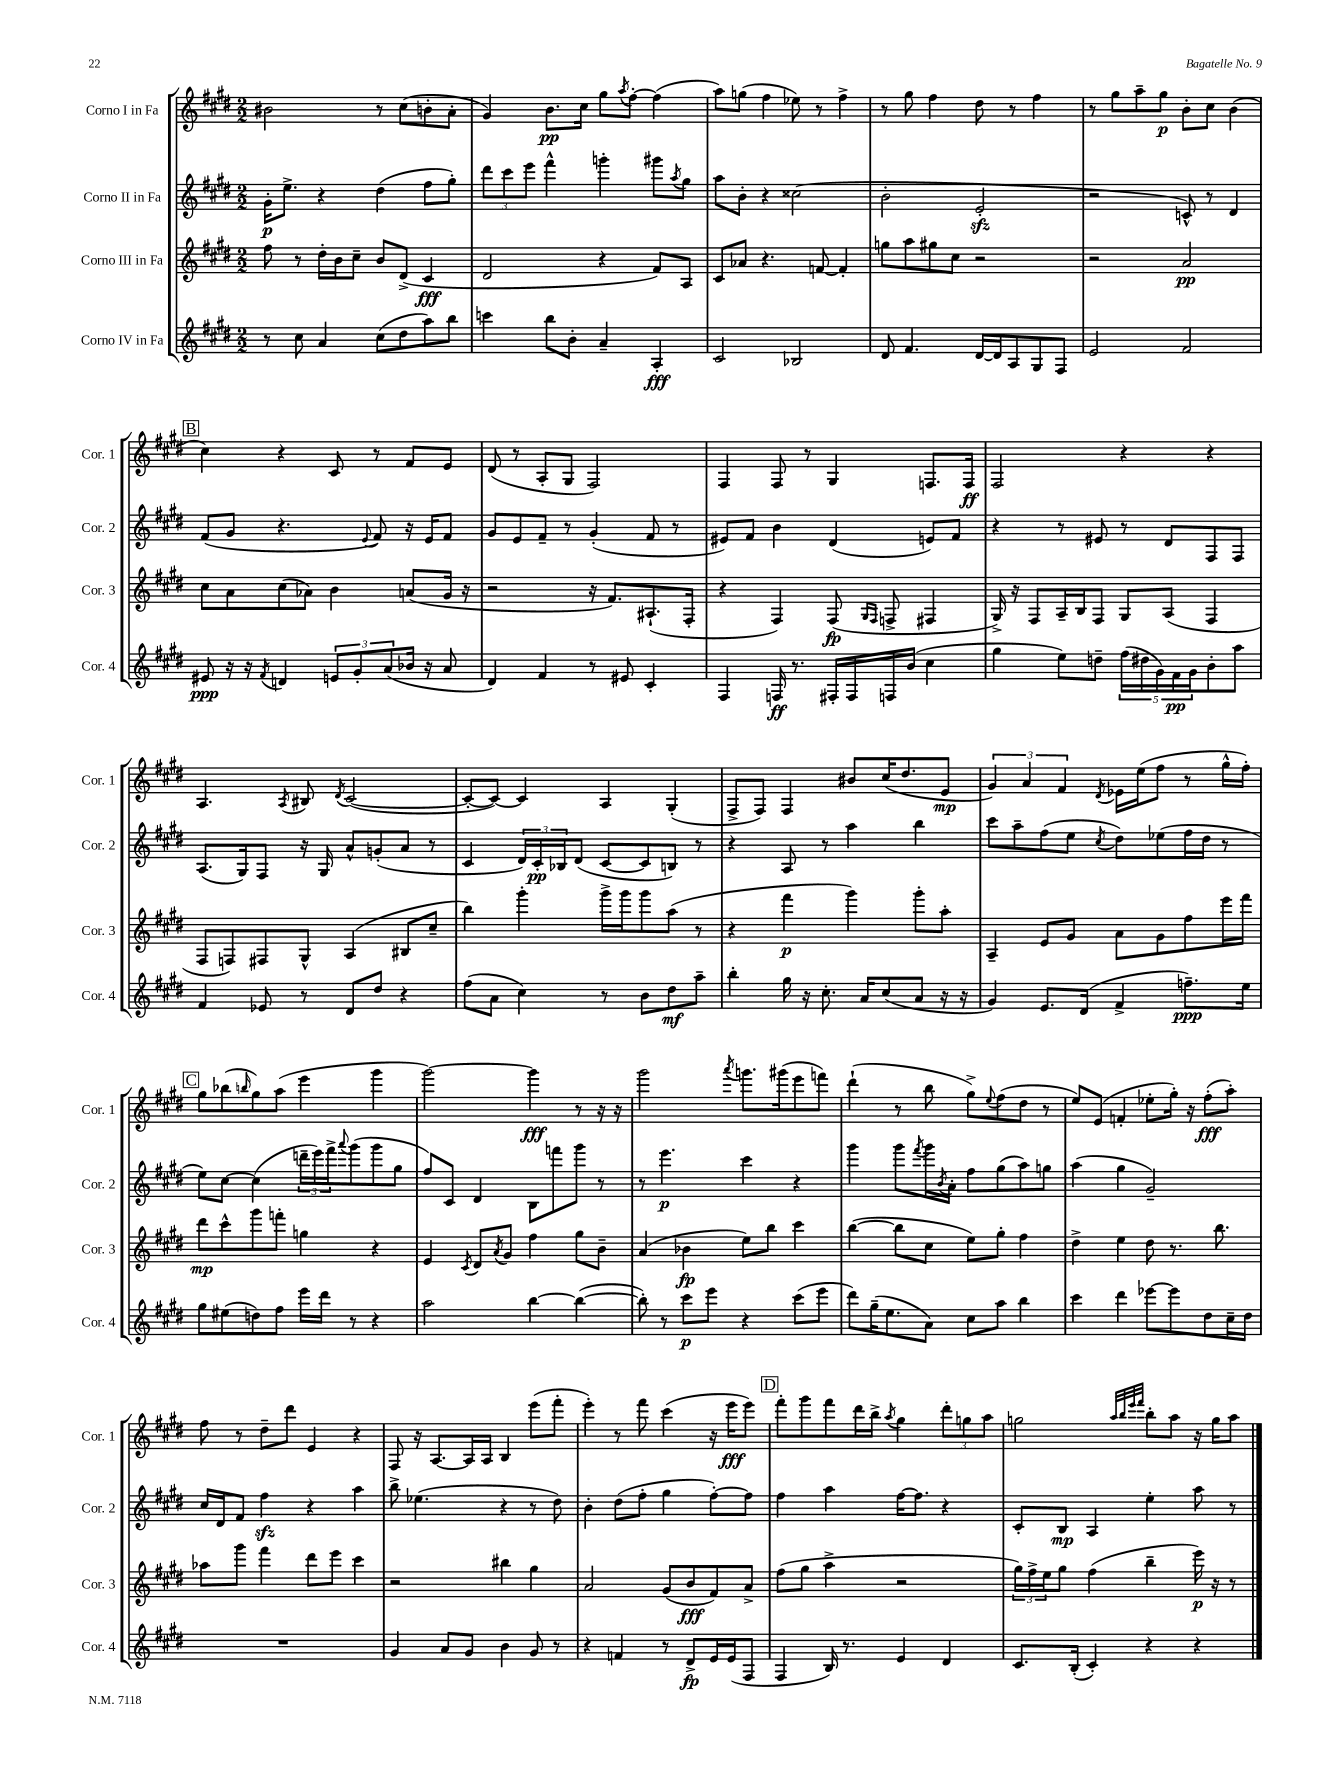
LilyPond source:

<<
\new StaffGroup <<
\new Staff = "s0" \with { instrumentName = "Corno I in Fa" shortInstrumentName = "Cor. 1" } {
    \clef treble \key e \major \numericTimeSignature \time 2/2
    bis'2 r8 cis''8( b'8-. a'8-. |
    gis'4) b'8.\pp cis''16 gis''8 \acciaccatura { a''8 } fis''8~-. fis''4( |
    a''8) g''8( fis''4 ees''8) r8 fis''4-> |
    r8 gis''8 fis''4 dis''8 r8 fis''4 |
    r8 gis''8 a''8-- gis''8\p b'8-. cis''8 b'4( |
    \mark \markup { \box "B" } cis''4) r4 cis'8 r8 fis'8 e'8 |
    dis'8( r8 a8-. gis8 fis2) |
    fis4 fis8 r8 gis4 f8. f16\ff |
    fis2 r4 r4 |
    a4. \acciaccatura { a8 } bis8 \acciaccatura { dis'8 } cis'2~( |
    cis'8~-. cis'8~) cis'4 a4 gis4-.( |
    fis8-> fis8) fis4 bis'8 cis''16( dis''8. e'8\mp |
    \tuplet 3/2 { gis'4) a'4 fis'4 } \acciaccatura { dis'8 } ees'16 e''16( fis''8 r8 gis''16-^ fis''16-.) |
    \mark \markup { \box "C" } gis''8 bes''8( \grace { b''16 } gis''8) a''8( e'''4 gis'''4 |
    gis'''2~) gis'''4\fff r8 r16 r16 |
    gis'''2 \acciaccatura { a'''8 } g'''8. gis'''16( e'''8 f'''8) |
    dis'''4-!( r8 b''8 gis''8->) \appoggiatura { e''8 } fis''8( dis''8 r8 |
    e''8) e'8( f'4-. ees''8-. gis''16-.) r16 fis''8-.\fff( a''8-.) |
    fis''8 r8 dis''8-- dis'''8 e'4 r4 |
    fis8 r16 a8.~ a16 a16 b4 e'''8( fis'''8-. |
    e'''4-.) r8 fis'''8 cis'''4( r16 e'''16\fff e'''8) |
    \mark \markup { \box "D" } fis'''8-. gis'''8 fis'''8 dis'''16 b''16-> \acciaccatura { a''8 } gis''4 \tuplet 3/2 { dis'''8-. g''8 a''8 } |
    g''2 \grace { a''32 b''32 e'''32 fis'''32 } b''8-. a''8 r16 g''16 a''8 \bar "|." |
}
\new Staff = "s1" \with { instrumentName = "Corno II in Fa" shortInstrumentName = "Cor. 2" } {
    \clef treble \key e \major \numericTimeSignature \time 2/2
    gis'16-.\p e''8.-> r4 dis''4( fis''8 gis''8-.) |
    \tuplet 3/2 { dis'''8 cis'''8 e'''8 } fis'''4-^ g'''4-. gis'''8 \acciaccatura { a''8 } gis''8 |
    a''8 b'8-. r4 cisis''2( |
    b'2-. e'2-.\sfz |
    r2 c'8-^) r8 dis'4 |
    \mark \markup { \box "B" } fis'8( gis'8 r4. \appoggiatura { e'8 } fis'8) r16 e'16 fis'8 |
    gis'8 e'8 fis'8-- r8 gis'4-.( fis'8 r8 |
    eis'8) fis'8 b'4 dis'4( e'8) fis'8 |
    r4 r8 eis'8 r8 dis'8 fis8 fis8 |
    a8.( gis16) fis8 r16 gis16 a'8-^ g'8-.( a'8 r8 |
    cis'4 \tuplet 3/2 { dis'16) cis'16-.\pp bes16 } dis'8( cis'8~ cis'8 b8) r8 |
    r4 a8 r8 a''4 b''4 |
    cis'''8 a''8-- fis''8( e''8 \acciaccatura { cis''8 } dis''8) ees''8( fis''16 dis''16 r8 |
    \mark \markup { \box "C" } e''8) cis''8~ cis''4( \tuplet 3/2 { d'''16-- e'''16) fis'''16-> } \appoggiatura { a'''8 } gis'''8( gis'''8 gis''8 |
    fis''8) cis'8 dis'4 b8 f'''8 gis'''8 r8 |
    r8 e'''4.\p cis'''4 r4 |
    gis'''4 gis'''8 \acciaccatura { fis'''8 } gis'''16 \acciaccatura { b'8 } a'16-. fis''8 gis''8( a''8) g''8 |
    a''4( gis''4 gis'2--) |
    cis''16 dis'16 fis'8 fis''4\sfz r4 a''4 |
    b''8-> ees''4.( r4 r8 dis''8) |
    b'4-. dis''8( fis''8-. gis''4 fis''8~-.) fis''8 |
    \mark \markup { \box "D" } fis''4 a''4 fis''16~ fis''8. r4 |
    cis'8-. b8\mp a4 e''4-. a''8 r8 \bar "|." |
}
\new Staff = "s2" \with { instrumentName = "Corno III in Fa" shortInstrumentName = "Cor. 3" } {
    \clef treble \key e \major \numericTimeSignature \time 2/2
    fis''8 r8 dis''16-. b'16 cis''8-- b'8 dis'8->( cis'4\fff |
    dis'2 r4 fis'8) a8 |
    cis'8 aes'8 r4. f'8~ f'4-. |
    g''8 a''8 gis''8 cis''8 r2 |
    r2 a'2\pp |
    \mark \markup { \box "B" } cis''8 a'8 cis''8( aes'8) b'4 a'8( gis'16 r16 |
    r2 r16 fis'8.) ais8.-!( fis16-. |
    r4 fis4) fis8\fp( \grace { gis16 fis16 } f8-> fis4 |
    gis16->) r16 fis8 a16-- b16 fis8 gis8 a8( fis4 |
    fis8 f8) fis8 gis8-^ a4( bis8 cis''8-- |
    b''4) gis'''4-. gis'''16-> gis'''16 gis'''8 a''8( r8 |
    r4 fis'''4\p gis'''4) gis'''8-. a''8-. |
    a4-- e'8 gis'8 a'8 gis'8 fis''8 e'''16 fis'''16 |
    \mark \markup { \box "C" } dis'''8\mp cis'''8-^ gis'''8 f'''8-. g''4 r4 |
    e'4 \acciaccatura { cis'8 } dis'8 \acciaccatura { a'8 } gis'8 fis''4 gis''8 b'8-- |
    a'4( bes'4\fp e''8) b''8 cis'''4 |
    b''4~( b''8 cis''8 e''8) gis''8-. fis''4 |
    dis''4-> e''4 dis''8 r8. b''8. |
    aes''8 gis'''8 fis'''4 dis'''8 e'''8 cis'''4 |
    r2 bis''4 gis''4 |
    a'2 gis'8( b'8\fff fis'8) a'8-> |
    \mark \markup { \box "D" } fis''8( gis''8 a''4-> r2 |
    \tuplet 3/2 { gis''16) fis''16-> e''16 } gis''8 fis''4( b''4-- e'''16\p) r16 r8 \bar "|." |
}
\new Staff = "s3" \with { instrumentName = "Corno IV in Fa" shortInstrumentName = "Cor. 4" } {
    \clef treble \key e \major \numericTimeSignature \time 2/2
    r8 cis''8 a'4 cis''8( dis''8 a''8) b''8 |
    c'''4 b''8 b'8-. a'4-- a4-.\fff |
    cis'2 bes2 |
    dis'8 fis'4. dis'16~ dis'16 a8 gis8 fis8 |
    e'2 fis'2 |
    \mark \markup { \box "B" } eis'8\ppp r16 r16 \acciaccatura { fis'8 } d'4 \tuplet 3/2 { e'8 gis'8-. a'8( } bes'16 r16 a'8 |
    dis'4) fis'4 r8 eis'8 cis'4-. |
    fis4 f16\ff r8. fis16-. fis16 f16 b'16( cis''4 |
    gis''4 e''8) d''8-- \tuplet 5/4 { fis''16( dis''16 gis'16) fis'16\pp gis'16 } b'8-. a''8 |
    fis'4 ees'8 r8 dis'8 dis''8 r4 |
    fis''8( a'8 cis''4) r8 b'8 dis''8\mf a''8-- |
    b''4-. gis''16 r16 cis''8.-. a'16 cis''8( a'8 r16 r16 |
    gis'4) e'8. dis'16( fis'4-> f''8.--\ppp) e''16 |
    \mark \markup { \box "C" } gis''8 eis''8( d''8) fis''8 e'''16 dis'''16 r8 r4 |
    a''2 b''4~ b''4~( |
    b''8-.) r8 cis'''8\p e'''8 r4 cis'''8( e'''8 |
    dis'''8) gis''16--( e''8. a'8) cis''8 a''8 b''4 |
    cis'''4 dis'''4 ees'''8~ ees'''8 dis''8 cis''16-- dis''16 |
    R1 |
    gis'4 a'8 gis'8 b'4 gis'8 r8 |
    r4 f'4 r8 dis'8->\fp e'16 e'16( fis8 |
    \mark \markup { \box "D" } fis4 b16) r8. e'4 dis'4 |
    cis'8. b16-.( cis'4-.) r4 r4 \bar "|." |
}
>>
>>
\layout { \context { \Score \remove "Bar_number_engraver" } }
